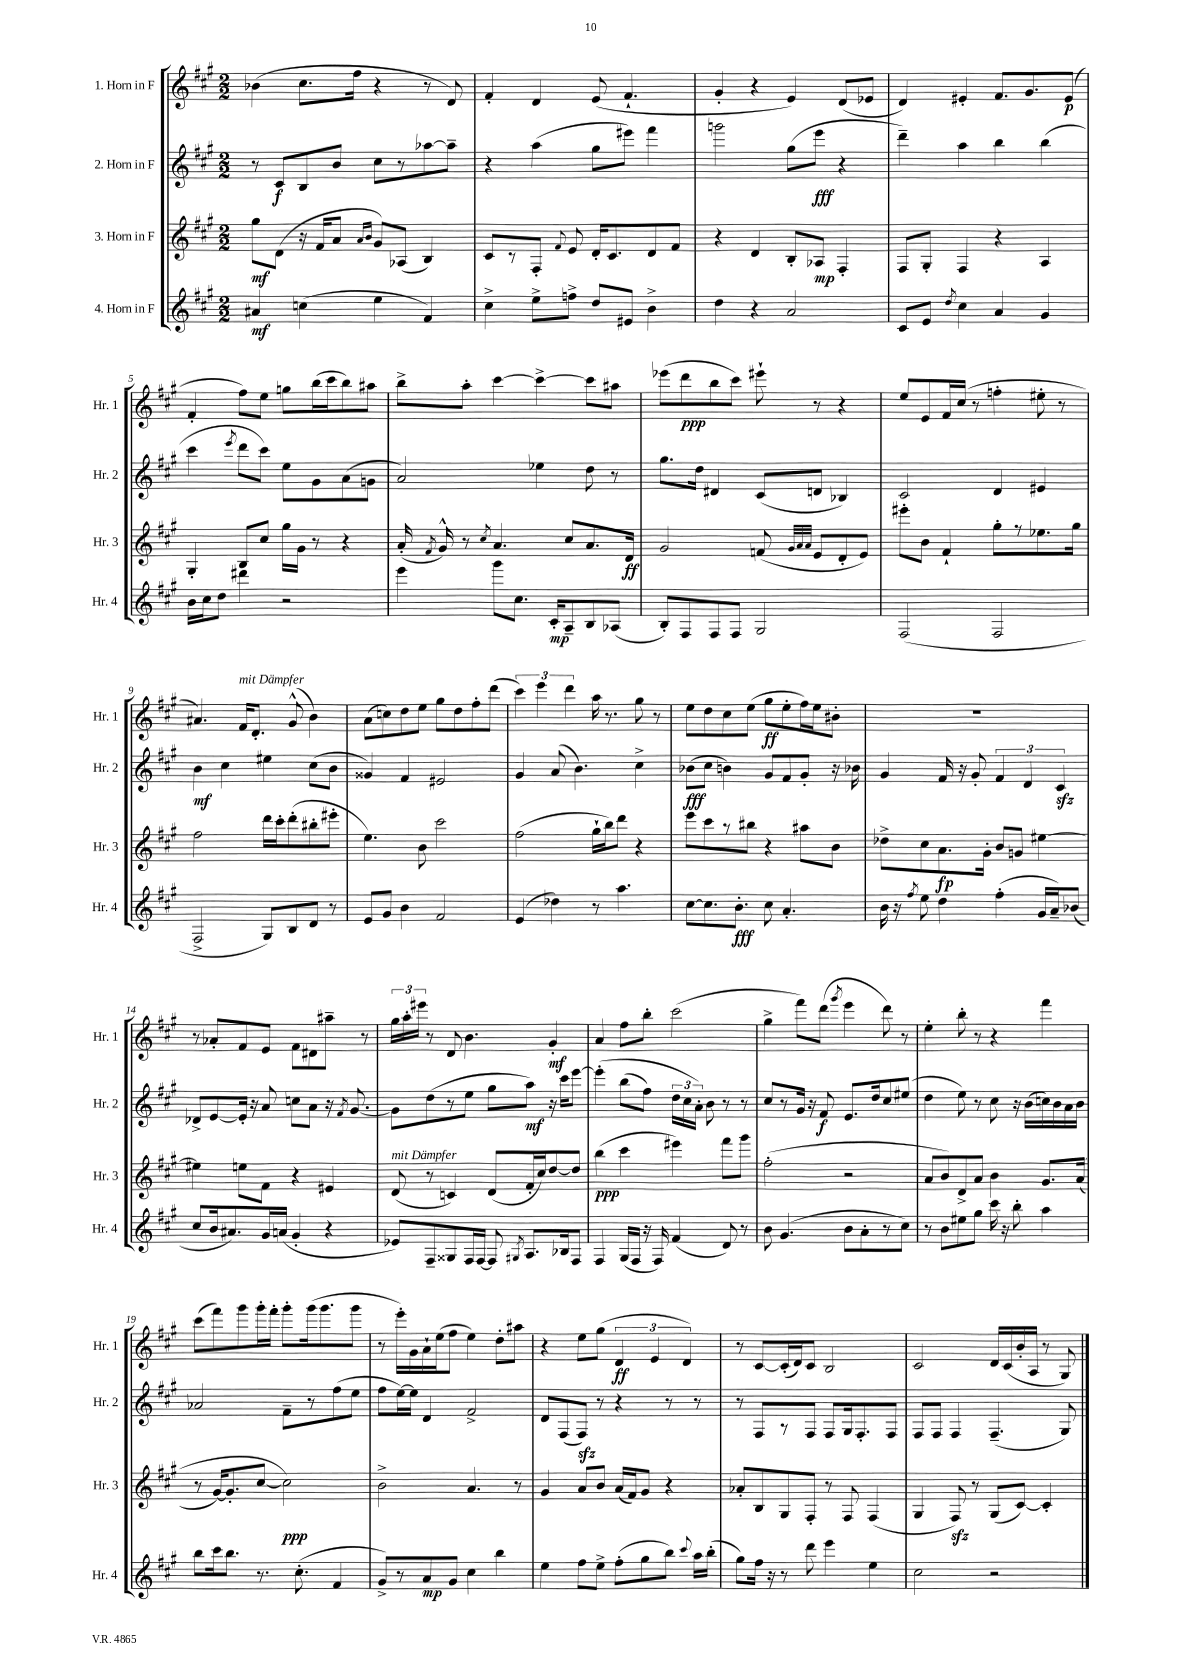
<<
\new StaffGroup <<
\new Staff = "s0" \with { instrumentName = "1. Horn in F" shortInstrumentName = "Hr. 1" } {
    \clef treble \key a \major \numericTimeSignature \time 2/2
    \autoBeamOff bes'4( cis''8.[ fis''16] r4 r8 d'8) |
    fis'4-. d'4 e'8( fis'4.-! |
    gis'4-. r4 e'4) d'8[( ees'8] |
    d'4) eis'4-. fis'8.[ gis'8. eis'8]\p( |
    fis'4-. fis''8[) e''8] g''8[ b''16( cis'''16 b''8) ais''8] |
    b''8[-> a''8]-. cis'''4~ cis'''4~-> cis'''8[ ais''8] |
    ees'''8[( d'''8\ppp b''8 cis'''8]) eis'''8-! r8 r4 |
    e''8[ e'8 fis'16 cis''16]( r8 f''4-. eis''8-. r8 |
    ais'4.) fis'16[^\markup { \italic "mit Dämpfer" } d'8.]-. gis'8-^( b'4) |
    a'8[( c''8) d''8 e''8] gis''8[ d''8 fis''8-. d'''8]( |
    \tuplet 3/2 { cis'''4) e'''4 d'''4 } a''16 r8. gis''8 r8 |
    e''8[ d''8 cis''8 e''8]( gis''8[\ff e''8-. fis''16) e''16 bis'8]-. |
    R1 |
    r8 aes'8[-. fis'8 e'8] fis'8[ dis'8 ais''8]-- r8 |
    \tuplet 3/2 { gis''16[ a''16-. eis'''16] } r8 d'8 b'4. gis'4-.\mf |
    a'4 fis''8[ b''8]-. cis'''2( |
    gis''4-> fis'''8[) d'''8]( \acciaccatura { gis'''8 } e'''4 d'''8) r8 |
    e''4-. b''8-. r8 r4 fis'''4 |
    cis'''8[( fis'''8) gis'''8 gis'''16-. fis'''16]-. gis'''8[-. gis'''16( gis'''8. gis'''8] |
    r8 e'''16[-.) gis'16 a'16-! e''16( fis''8] e''4) d''8[-. ais''8] |
    r4 e''8[ gis''8]( \tuplet 3/2 { d'4\ff e'4 d'4) } |
    r8 cis'8[~ cis'16-.( d'16) cis'8] b2 |
    cis'2 d'16[ cis'16( b'16-. a16] r8 gis8) \bar "|." |
}
\new Staff = "s1" \with { instrumentName = "2. Horn in F" shortInstrumentName = "Hr. 2" } {
    \clef treble \key a \major \numericTimeSignature \time 2/2
    \autoBeamOff r8 cis'8[\f b8 b'8] cis''8[ r8 aes''8~ aes''8]-- |
    r4 a''4( gis''8[ eis'''8]) fis'''4 |
    g'''2 gis''8[( e'''8]\fff r4 |
    d'''4--) a''4 b''4 b''4( |
    cis'''4 \acciaccatura { e'''8 } d'''8[ cis'''8]) e''8[ gis'8 a'8( g'8] |
    a'2) ees''4 d''8 r8 |
    gis''8.[ d''16] dis'4 cis'8[( d'8] bes4) |
    cis'2 d'4 eis'4 |
    b'4\mf cis''4 eis''4 cis''8[( b'8] |
    gisis'4) fis'4 eis'2 |
    gis'4 a'8( b'4.) cis''4-> |
    bes'8[\fff( cis''8] b'4) gis'8[ fis'8 gis'8]-. r16 bes'16 |
    gis'4 fis'16 r16 gis'8-. \tuplet 3/2 { fis'4 d'4 cis'4\sfz } |
    des'8[-> e'8~ e'16]-. r16 a'8 c''8[ a'8] r16 \acciaccatura { fis'8 } gis'8.~ |
    gis'8[ d''8( r8 e''8] gis''8[ a''8]\mf) r16 cis'''16[ e'''8]~ |
    e'''4-.\( b''8[( fis''8]) \tuplet 3/2 { d''16[ cis''16 a'16]-.\) } b'8 r8 r8 |
    cis''8[ r8 gis'16] r16 fis'8\f e'8.[ d''16 cis''8 eis''8]( |
    d''4 e''8) r8 cis''8 r16 b'16[( c''16) b'16 a'16 b'16] |
    aes'2 fis'8[-- r8 fis''8( e''8] |
    fis''8[ e''16~) e''16] d'4 fis'2-> |
    d'8[ fis8( fis8]\sfz) r8 r4 r8 r8 |
    r8 fis8[ r8 fis8] fis8[ gis16 fis8.-. fis8] |
    fis8[ fis8] fis4 fis4.--( gis8) \bar "|." |
}
\new Staff = "s2" \with { instrumentName = "3. Horn in F" shortInstrumentName = "Hr. 3" } {
    \clef treble \key a \major \numericTimeSignature \time 2/2
    \autoBeamOff gis''8[\mf d'8]( r16 fis'16[ a'8] \grace { a'16[ b'16] } gis'8[) aes8]( b4) |
    cis'8[ r8 fis8]-. \appoggiatura { fis'8 } e'8 d'16[-. cis'8. d'8 fis'8] |
    r4 d'4 b8[-. aes8]\mp fis4-. |
    fis8[ gis8]-. fis4 r4 a4 |
    gis4-. b8[ cis''8] gis''16[ gis'16] r8 r4 |
    a'16-.( \acciaccatura { fis'8 } gis'16-^) r8 \acciaccatura { cis''8 } a'4. cis''8[ a'8. d'16]\ff |
    gis'2 f'8( \grace { gis'32[ a'32 a'32] } e'8[ d'8-. e'8]) |
    eis'''8[-. b'8] fis'4-! gis''8[-. r8 ees''8. gis''16] |
    fis''2 d'''16[ cis'''16-. d'''8-.( bis''8-. eis'''8]-. |
    e''4.) b'8 cis'''2 |
    fis''2( gis''16[-! b''16) d'''8] r4 |
    e'''8[ cis'''8 r8 bis''8] r4 ais''8[ b'8] |
    des''8[-> cis''8 a'8.\fp gis'16]-. b'8[ g'8] eis''4~ |
    eis''4 e''8[ fis'8] r4 eis'4 |
    d'8^\markup { \italic "mit Dämpfer" }( r8 c'4) d'8[( fis'16-. cis''16) d''8~ d''8] |
    b''4\ppp( cis'''4 eis'''4) fis'''8[ gis'''8] |
    fis''2-.( r2 |
    a'8[ b'8) d'8-> a'8] b'4 gis'8.[ a'16](\( |
    r8 gis'16[~) gis'8.-. cis''8]~ cis''2\ppp\) |
    b'2-> a'4. r8 |
    gis'4 a'8[ b'8] a'16[( fis'16) gis'8] r4 |
    aes'8[-. b8 gis8 fis8]-. r8 fis8 fis4( |
    gis4 fis8\sfz) r8 gis8[( cis'8]~) cis'4-. \bar "|." |
}
\new Staff = "s3" \with { instrumentName = "4. Horn in F" shortInstrumentName = "Hr. 4" } {
    \clef treble \key a \major \numericTimeSignature \time 2/2
    \autoBeamOff ais'4\mf c''4( e''4 fis'4) |
    cis''4-> e''8[-> f''8]-> d''8[ eis'8] b'4-> |
    d''4 r4 a'2 |
    cis'8[ e'8] \acciaccatura { d''8 } cis''4 a'4 gis'4 |
    b'16[ cis''16 d''8] dis'''4 r2 |
    e'''4 gis'''8[ cis''8.] cis'16[-.\mp a8-- b8 aes8]( |
    b8[-.) fis8 fis8 fis8] gis2 |
    fis2( fis2 |
    fis2-> gis8[) b8 d'8] r8 |
    e'8[ gis'8] b'4 fis'2 |
    e'4( des''4) r8 a''4. |
    cis''8[~ cis''8. b'8.]-.\fff cis''8 a'4.-. |
    b'16 r16 \acciaccatura { fis''8 } e''8 d''4 fis''4-.( gis'16[ a'16--) bes'8]( |
    cis''8[ b'16 ais'8.) gis'16 a'16]( gis'4-. r4 |
    ees'8[) fis8-- gisis8 fis16 fis16]~ fis8 \acciaccatura { gis8 } a8.[ bes16 fis8] |
    fis4 gis16[( fis16] r16 fis16) fis'4( d'8) r8 |
    b'8 gis'4.( b'8[ a'8-. r8 cis''8]) |
    r8 b'8[ eis''8 gis''8] cis'''16 r16 b''8-. a''4 |
    b''8[ cis'''16 b''8.] r8. cis''8.-.( fis'4 |
    gis'8[->) r8 a'8\mp gis'8] cis''4 b''4 |
    e''4 fis''8[ e''8]-> fis''8[-.( gis''8 b''8]) \appoggiatura { cis'''8 } a''16[ b''16]-.( |
    gis''8[) fis''16] r16 r8 d'''8 e'''4 e''4 |
    cis''2 r2 \bar "|." |
}
>>
>>
